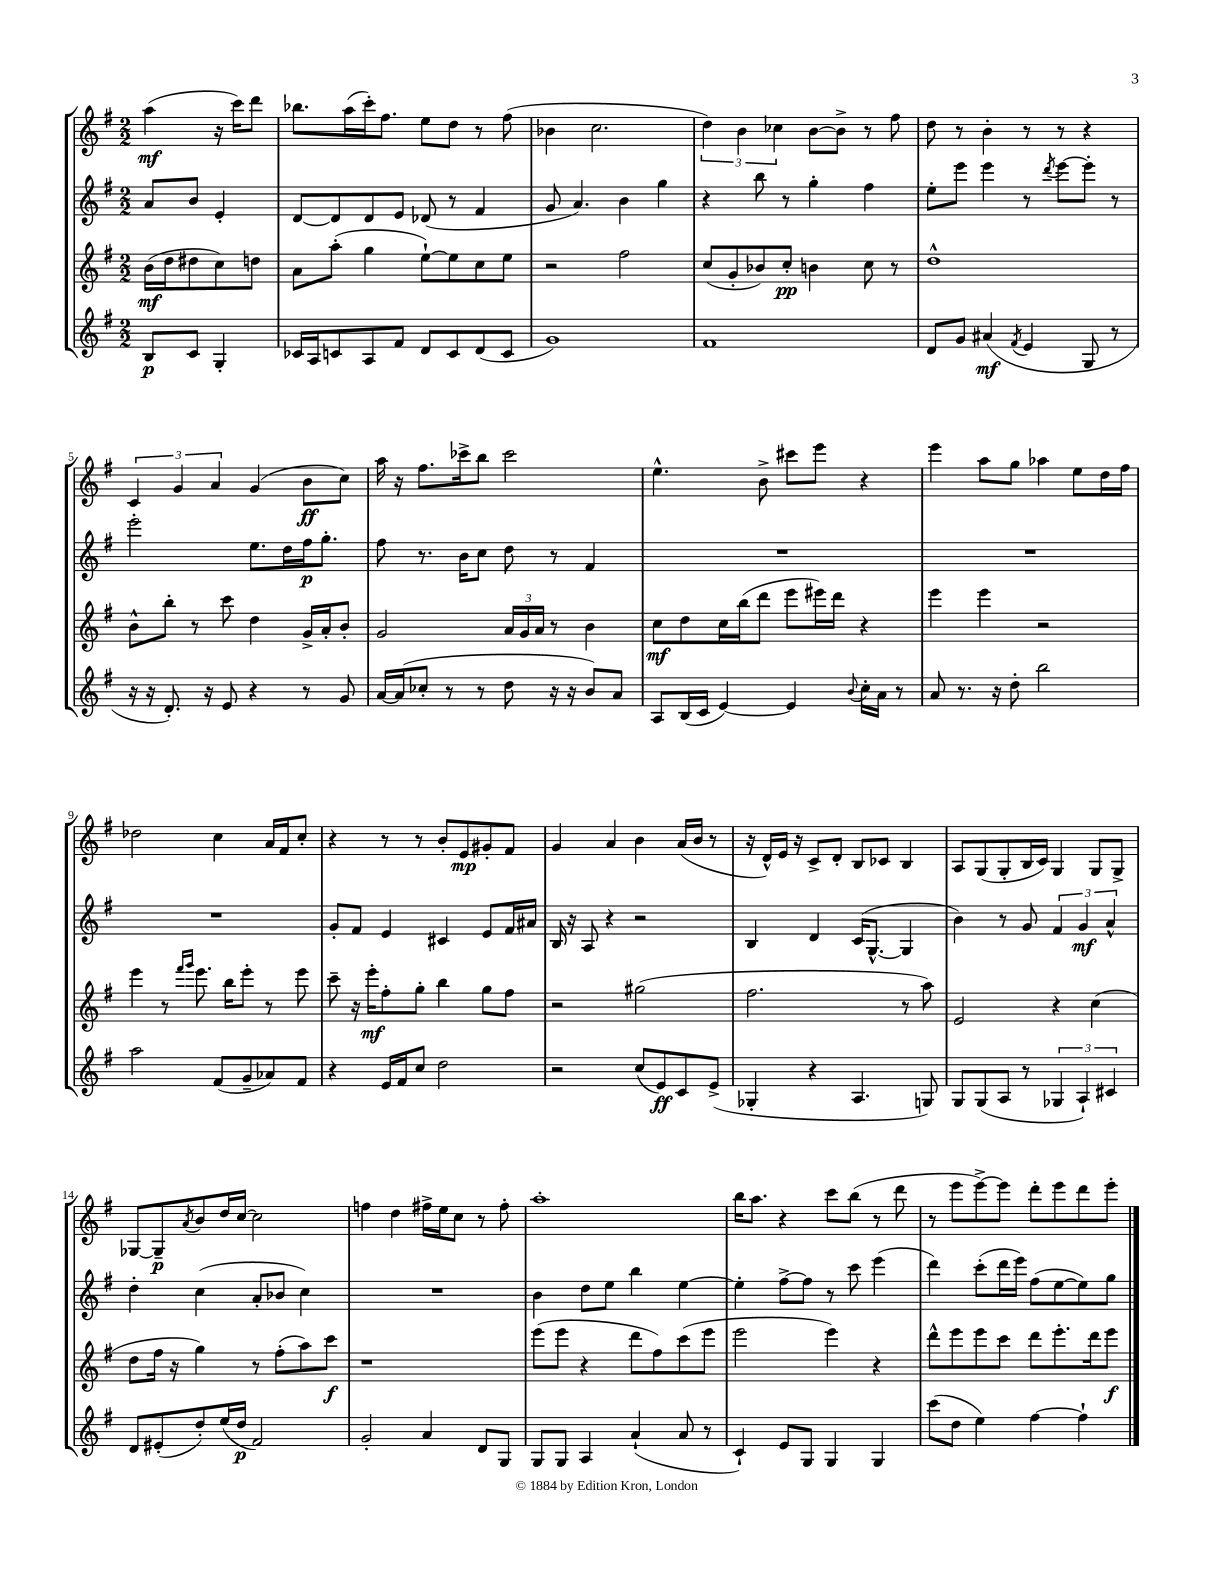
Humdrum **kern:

**kern	**kern	**kern	**kern
*staff4	*staff3	*staff2	*staff1
*clefG2	*clefG2	*clefG2	*clefG2
*k[f#]	*k[f#]	*k[f#]	*k[f#]
*M2/2	*M2/2	*M2/2	*M2/2
8B	(16b	8a	(4aa
.	16dd	.	.
8c	8dd#	8b	.
4G'	8cc)	4e'	16r
.	.	.	16ccc)
.	8dd	.	8ddd
=	=	=	=
16c-	8a	[8d	8.bb-
16A	.	.	.
8c	(8aa'	8d]	.
.	.	.	(16aa
8A	4gg	8d	16ccc')
.	.	.	8.ff#
8f#	.	8e	.
8d	[8ee`)	(8d-	8ee
8c	8ee]	8r	8dd
(8d	8cc	4f#	8r
8c	8ee	.	(8ff#
=	=	=	=
1g)	2r	8g	4b-
.	.	4.a)	.
.	.	.	2.cc
.	2ff#	4b	.
.	.	4gg	.
=	=	=	=
1f#	(8cc	4r	6dd)
.	8g'	.	.
.	.	.	6b
.	8b-)	8bb	.
.	.	.	6cc-
.	8cc'	8r	.
.	4b	4gg'	[8b
.	.	.	8b^]
.	8cc	4ff#	8r
.	8r	.	8ff#
=	=	=	=
8d	1dd^^	8ee'	8dd
8g	.	8eee	8r
(4a#	.	4eee	4b'
8qf#	.	.	.
4e	.	8r	8r
.	.	8qddd	.
.	.	[8eee	8r
8G	.	8eee']	4r
8r	.	8r	.
=	=	=	=
16r	8b^^	2eee'	6c
16r	.	.	.
8.d')	8bb'	.	.
.	.	.	6g
.	8r	.	.
16r	.	.	.
.	.	.	6a
8e	8ccc	.	.
4r	4dd	8.ee	(4g
.	.	16dd	.
8r	16g^	16ff#	8b
.	16a'	8.gg'	.
8g	8b'	.	8cc)
=	=	=	=
[16a	2g	8ff#	16aa
(16a]	.	.	16r
8cc-'	.	8.r	8.ff#
8r	.	.	.
.	.	16b	16ccc-^
8r	.	8cc	8bb
8dd	24a	8dd	2ccc-
.	24g	.	.
.	24a	.	.
16r	8r	8r	.
16r	.	.	.
8b)	4b	4f#	.
8a	.	.	.
=	=	=	=
8A	8cc	1r	4.ee^^
(16B	8dd	.	.
16c	.	.	.
[4e)	16cc	.	.
.	(16bb	.	.
.	8ddd	.	8b^
4e]	8eee	.	8ccc#
.	16eee#)	.	8eee
.	16ddd	.	.
8qqb	.	.	.
16cc'	4r	.	4r
16a	.	.	.
8r	.	.	.
=	=	=	=
8a	4eee	1r	4eee
8.r	.	.	.
.	4eee	.	8aa
16r	.	.	.
8dd'	.	.	8gg
2bb	2r	.	4aa-
.	.	.	8ee
.	.	.	16dd
.	.	.	16ff#
=	=	=	=
2aa	4eee	1r	2dd-
.	8r	.	.
.	16qqfff#	.	.
.	16qqggg	.	.
.	8.eee	.	.
(8f#	.	.	4cc
.	16bb	.	.
8g~	8eee'	.	.
8a-)	8r	.	16a
.	.	.	16f#
8f#	8eee	.	8cc'
=	=	=	=
4r	8ccc~	8g'	4r
.	16r	8f#	.
.	16eee'	.	.
16e	8ff#'	4e	8r
16f#	.	.	.
8cc	8gg'	.	8r
2dd	4bb	4c#	8b'
.	.	.	8e
.	8gg	8e	8g#'
.	8ff#	16f#	8f#
.	.	16a#	.
=	=	=	=
2r	2r	16B	4g
.	.	16r	.
.	.	8A	.
.	.	4r	4a
(8cc	(2gg#	2r	4b
8e)	.	.	.
8c	.	.	(16a
.	.	.	16b
(8e^	.	.	8r
=	=	=	=
4G-'	2.ff#	4B	16r
.	.	.	16d^^)
.	.	.	16e
.	.	.	16r
4r	.	4d	8c^
.	.	.	8d'
4.A	.	(16c	8B
.	.	[8.G^^	.
.	.	.	8c-
.	8r	4G]	4B
8G)	8aa)	.	.
=	=	=	=
8G	2e	4b)	8A
(8G	.	.	(8G
8A	.	8r	8G'
8r	.	8g	16B
.	.	.	16c)
6G-	4r	6f#	4G
6A`)	.	6g	.
.	(4cc	.	8G
6c#	.	6a^^	.
.	.	.	8G^
=	=	=	=
8d	8dd	4dd'	[8G-
(8e#'	16ff#	.	8G-~]
.	16r	.	.
.	.	.	8qa
8dd')	4gg)	(4cc	8b
(16ee	.	.	16dd
16dd	.	.	[16cc
2f#)	8r	8a'	2cc]
.	(8ff#'	8b-	.
.	8aa)	4cc)	.
.	8ccc	.	.
=	=	=	=
2g'	1r	1r	4ff
.	.	.	4dd
4a	.	.	16ff#^
.	.	.	16ee
.	.	.	8cc
8d	.	.	8r
8G	.	.	8ff#'
=	=	=	=
8G	(8eee	4b	1aa'
8G	8eee	.	.
4A	4r	8dd	.
.	.	8ee	.
(4a`	8ddd	4bb	.
.	8ff#)	.	.
8a	(8ccc	[4ee	.
8r	8eee	.	.
=	=	=	=
4c`)	2eee	4ee']	16bb
.	.	.	8.aa
8e	.	[8ff#^	4r
8G	.	8ff#]	.
4G	4eee)	8r	8ccc
.	.	8ccc	(8bb
4G	4r	(4eee	8r
.	.	.	8ddd
=	=	=	=
(8ccc	8ddd^^	4ddd)	8r
8dd	8eee	.	8eee
4ee)	8eee	(8ccc'	[8eee^)
.	8ccc	16ddd	8eee]
.	.	16eee)	.
[4ff#	8ddd	(8ff#	8ddd'
.	8.eee'	[8ee	8eee
4ff#`]	.	8ee])	8ddd
.	16ddd	.	.
.	8eee	8gg	8eee'
==	==	==	==
*-	*-	*-	*-
